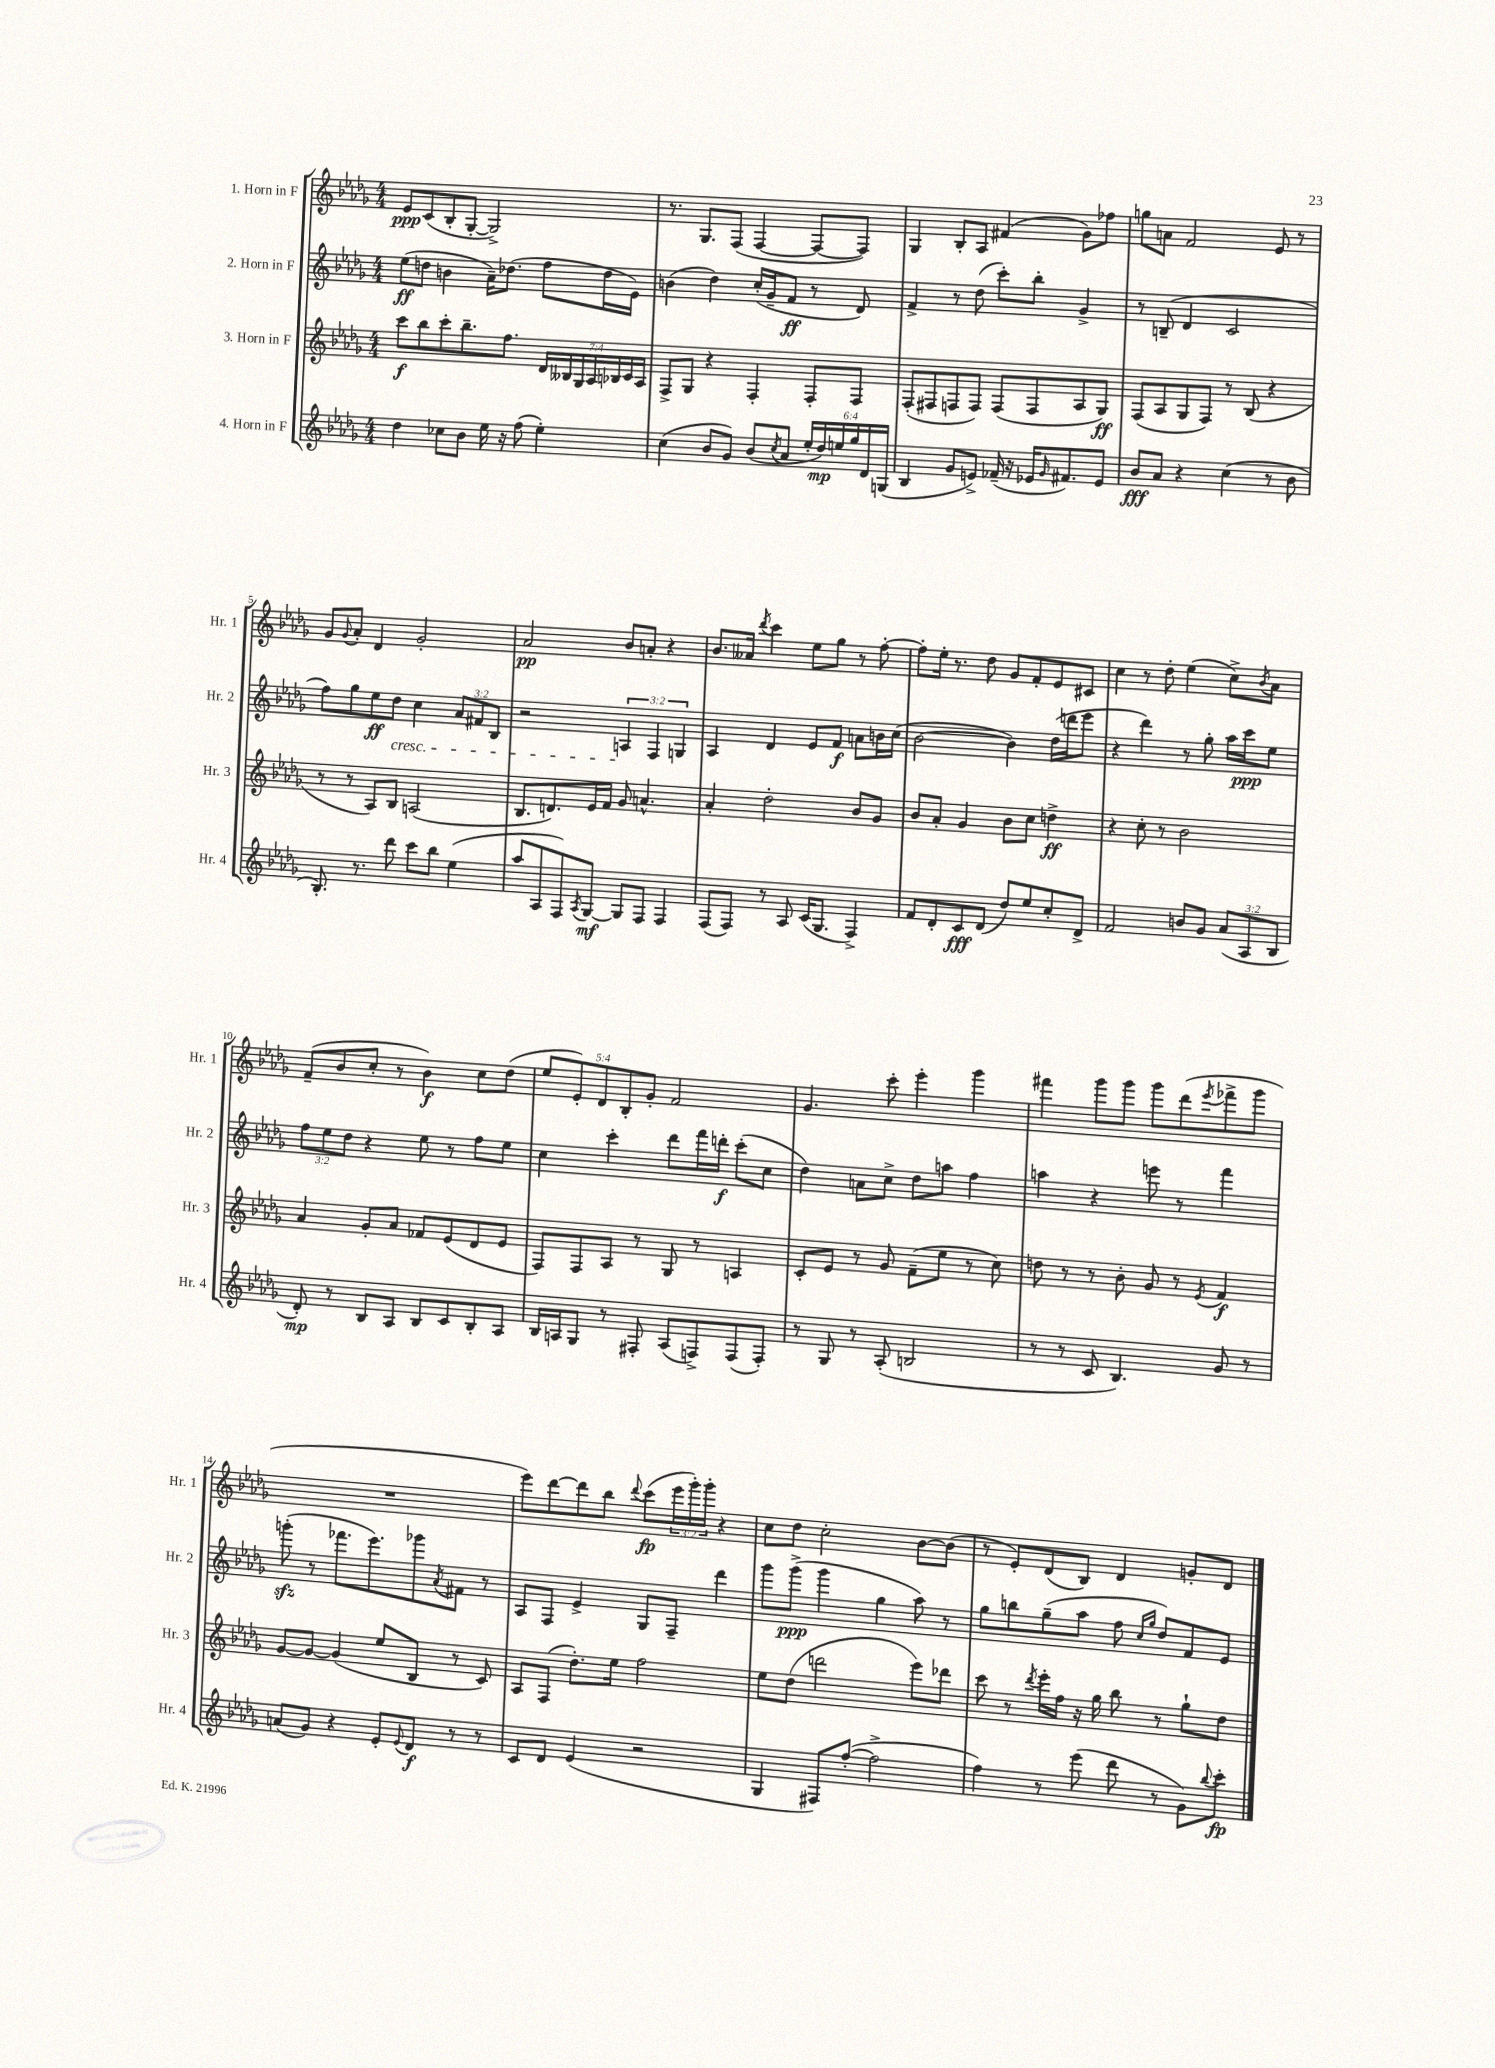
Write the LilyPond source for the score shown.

<<
\new StaffGroup <<
\new Staff = "s0" \with { instrumentName = "1. Horn in F" shortInstrumentName = "Hr. 1" } {
    \clef treble \key des \major \numericTimeSignature \time 4/4 \override Staff.TupletNumber.text = #tuplet-number::calc-fraction-text
    ees'8\ppp c'8( bes8-. ges8~-. ges2->) |
    r8. ges8. f8( f4~ f8~ f8) |
    ges4 bes8-. aes8 fis'4( ges'8) fes''8 |
    g''8 a'8 f'2 ees'8 r8 |
    ges'8 \appoggiatura { ges'8 } aes'8-. des'4 ges'2-. |
    aes'2\pp bes'8 a'8-. r4 |
    bes'8. aeses'16 \acciaccatura { des'''8 } c'''4 ees''8 ges''8 r8 f''8~-. |
    f''8-. ees''16-. r8. des''8 ges'8 f'8-. ees'8 cis'8 |
    c''4 r8 des''8-. ees''4( c''8->) \acciaccatura { bes'8 } aes'8 |
    f'8--( bes'8 c''8-. r8 bes'4\f) c''8 des''8( |
    \tuplet 5/4 { ees''8 ees'8-.) des'8 bes8-. ges'8-. } f'2 |
    ges'4. c'''8-. ees'''4-. ges'''4 |
    fis'''4 ges'''8 ges'''8 ges'''8 des'''8( \acciaccatura { ees'''8 } fes'''8-> ges'''8 |
    R1 |
    ees'''8) des'''8~ des'''8 bes''8 \appoggiatura { des'''8 } c'''8\fp( \tuplet 3/2 { ees'''16 ges'''16-.) ges'''16-. } r4 |
    c''8 des''8 c''2-. bes'8~ bes'8( |
    r8 ees'8-.) des'8( bes8) des'4 g'8-. des'8 \bar "|." |
}
\new Staff = "s1" \with { instrumentName = "2. Horn in F" shortInstrumentName = "Hr. 2" } {
    \clef treble \key des \major \numericTimeSignature \time 4/4 \override Staff.TupletNumber.text = #tuplet-number::calc-fraction-text
    ees''8\ff( d''8 b'4 aes'16--) des''8.( f''8 des''16 ees'16) |
    b'4( des''4) c''16-.( ges'16-- f'8\ff r8 des'8) |
    f'4-> r8 des''8( c'''8-.) bes''8-. ges'4-> |
    r8 b8--( des'4 c'2 |
    f''8) ges''8 ees''8\ff des''8\cresc c''4 \tuplet 3/2 { aes'8 fis'8 bes8 } |
    r2 \tuplet 3/2 { a4\! f4 g4 } |
    aes4 des'4 ees'8 f'8\f a'8 b'16 c''16( |
    bes'2~ bes'4) des''16( d'''16 ees'''8 |
    r4 des'''4) r8 ges''8-. aes''16 c'''16\ppp ees''8 |
    \tuplet 3/2 { f''8 ees''8 des''8 } r4 ees''8 r8 f''8 ees''8 |
    c''4 c'''4-. des'''8 f'''16 d'''16-.\f c'''8-.( c''8 |
    des''4) a'8 c''8-> des''8 a''8 f''4 |
    a''4 r4 e'''8 r8 f'''4 |
    g'''8-.\sfz( r8 fes'''8. ees'''8.) ges'''8 \acciaccatura { aes'8 } fis'8 r8 |
    aes8 f8 ees'4-> ges8 f8-- des'''4 |
    ges'''8 ges'''8->\ppp( ges'''4 ges''4 aes''8) r8 |
    ges''8 b''8 ges''8--( aes''8 f''8 \grace { c''16 ges''16 } des''8) f'8 ees'8 \bar "|." |
}
\new Staff = "s2" \with { instrumentName = "3. Horn in F" shortInstrumentName = "Hr. 3" } {
    \clef treble \key des \major \numericTimeSignature \time 4/4 \override Staff.TupletNumber.text = #tuplet-number::calc-fraction-text
    c'''8\f bes''8 c'''8-. bes''8.-- f''8. \tuplet 7/4 { des'16 beses16 ges16 aes16 bes16 c'16 aes16 } |
    f8-> ges8 r4 f4-. f8-. f8 |
    f8-.( fis8 f8 f8) f8( f8 aes8 ges8\ff) |
    f8( aes8 ges8 f8) r8 bes8( r4 |
    r8 r8 aes8) bes8 a2( |
    bes8. d'8.) ees'16 f'16 ges'8 a'4.-^ |
    aes'4-. des''2-. bes'8 ges'8 |
    bes'8 aes'8-. ges'4 bes'8 c''8 d''4->\ff |
    r4 c''8-. r8 bes'2 |
    aes'4 ges'8-. aes'8 fes'8 ees'8( des'8 ees'8 |
    f8) f8 aes8 r8 ges8 r8 a4 |
    c'8-. ees'8 r8 ges'8 f'8--( ees''8 r8 c''8) |
    d''8 r8 r8 bes'8-. ges'8 r8 \acciaccatura { ees'8 } f'4\f |
    ges'8~ ges'8~ ges'4( ees''8 bes8 r8 c'8) |
    aes8 f8( des''8.-.) ees''16 f''2 |
    ees''8 des''8( d'''2 ees'''8) des'''8 |
    c'''8 r8 \acciaccatura { des'''8 } ees'''16-. f''16 r16 ges''16 bes''8 r8 ges''8-! des''8 \bar "|." |
}
\new Staff = "s3" \with { instrumentName = "4. Horn in F" shortInstrumentName = "Hr. 4" } {
    \clef treble \key des \major \numericTimeSignature \time 4/4 \override Staff.TupletNumber.text = #tuplet-number::calc-fraction-text
    des''4 ces''8 bes'8 ees''16 r16 f''8( ees''4-.) |
    c''4( bes'8 ges'8) bes'8( \acciaccatura { c''8 } aes'8 \tuplet 6/4 { ees''16-. des''16\mp) e''16 ges''16 des'16 g16( } |
    bes4 ges'8 e'8->) fes'16--( r16 ees'16 \grace { ges'16 } fis'8.) ees'8 |
    bes'8\fff aes'8 r4 c''4( r8 bes'8 |
    bes8.-.) r8. des'''8 c'''8 bes''8 ees''4( |
    aes''8 aes8 f8) \acciaccatura { aes8 } ges8~\mf ges8 f8 f4 |
    f8( f8) r8 aes8 c'16( ges8. f4->) |
    f'8 des'8-. c'8\fff des'8( des''8) ees''8 c''8-. des'8-> |
    f'2 b'8 ges'8 \tuplet 3/2 { aes'8( aes8 bes8 } |
    des'8-.\mp) r8 bes8 aes8 bes8 c'8 bes8-. aes8 |
    bes16 a16 ges8 r8 fis8-. a8( f8->) f8( f8-.) |
    r8 ges8 r8 aes8-.( b2 |
    r8 r8 c'8 bes4.) ges'8 r8 |
    a'8( ges'8) r4 ees'8-. \appoggiatura { ees'8 } des'8\f r8 r8 |
    c'8 des'8 ees'4( r2 |
    ges4 fis8) f''8~-.( f''2-> |
    f''4) r8 ees'''8( des'''8 r8 ges'8) \appoggiatura { bes''8 } c'''8-.\fp \bar "|." |
}
>>
>>
